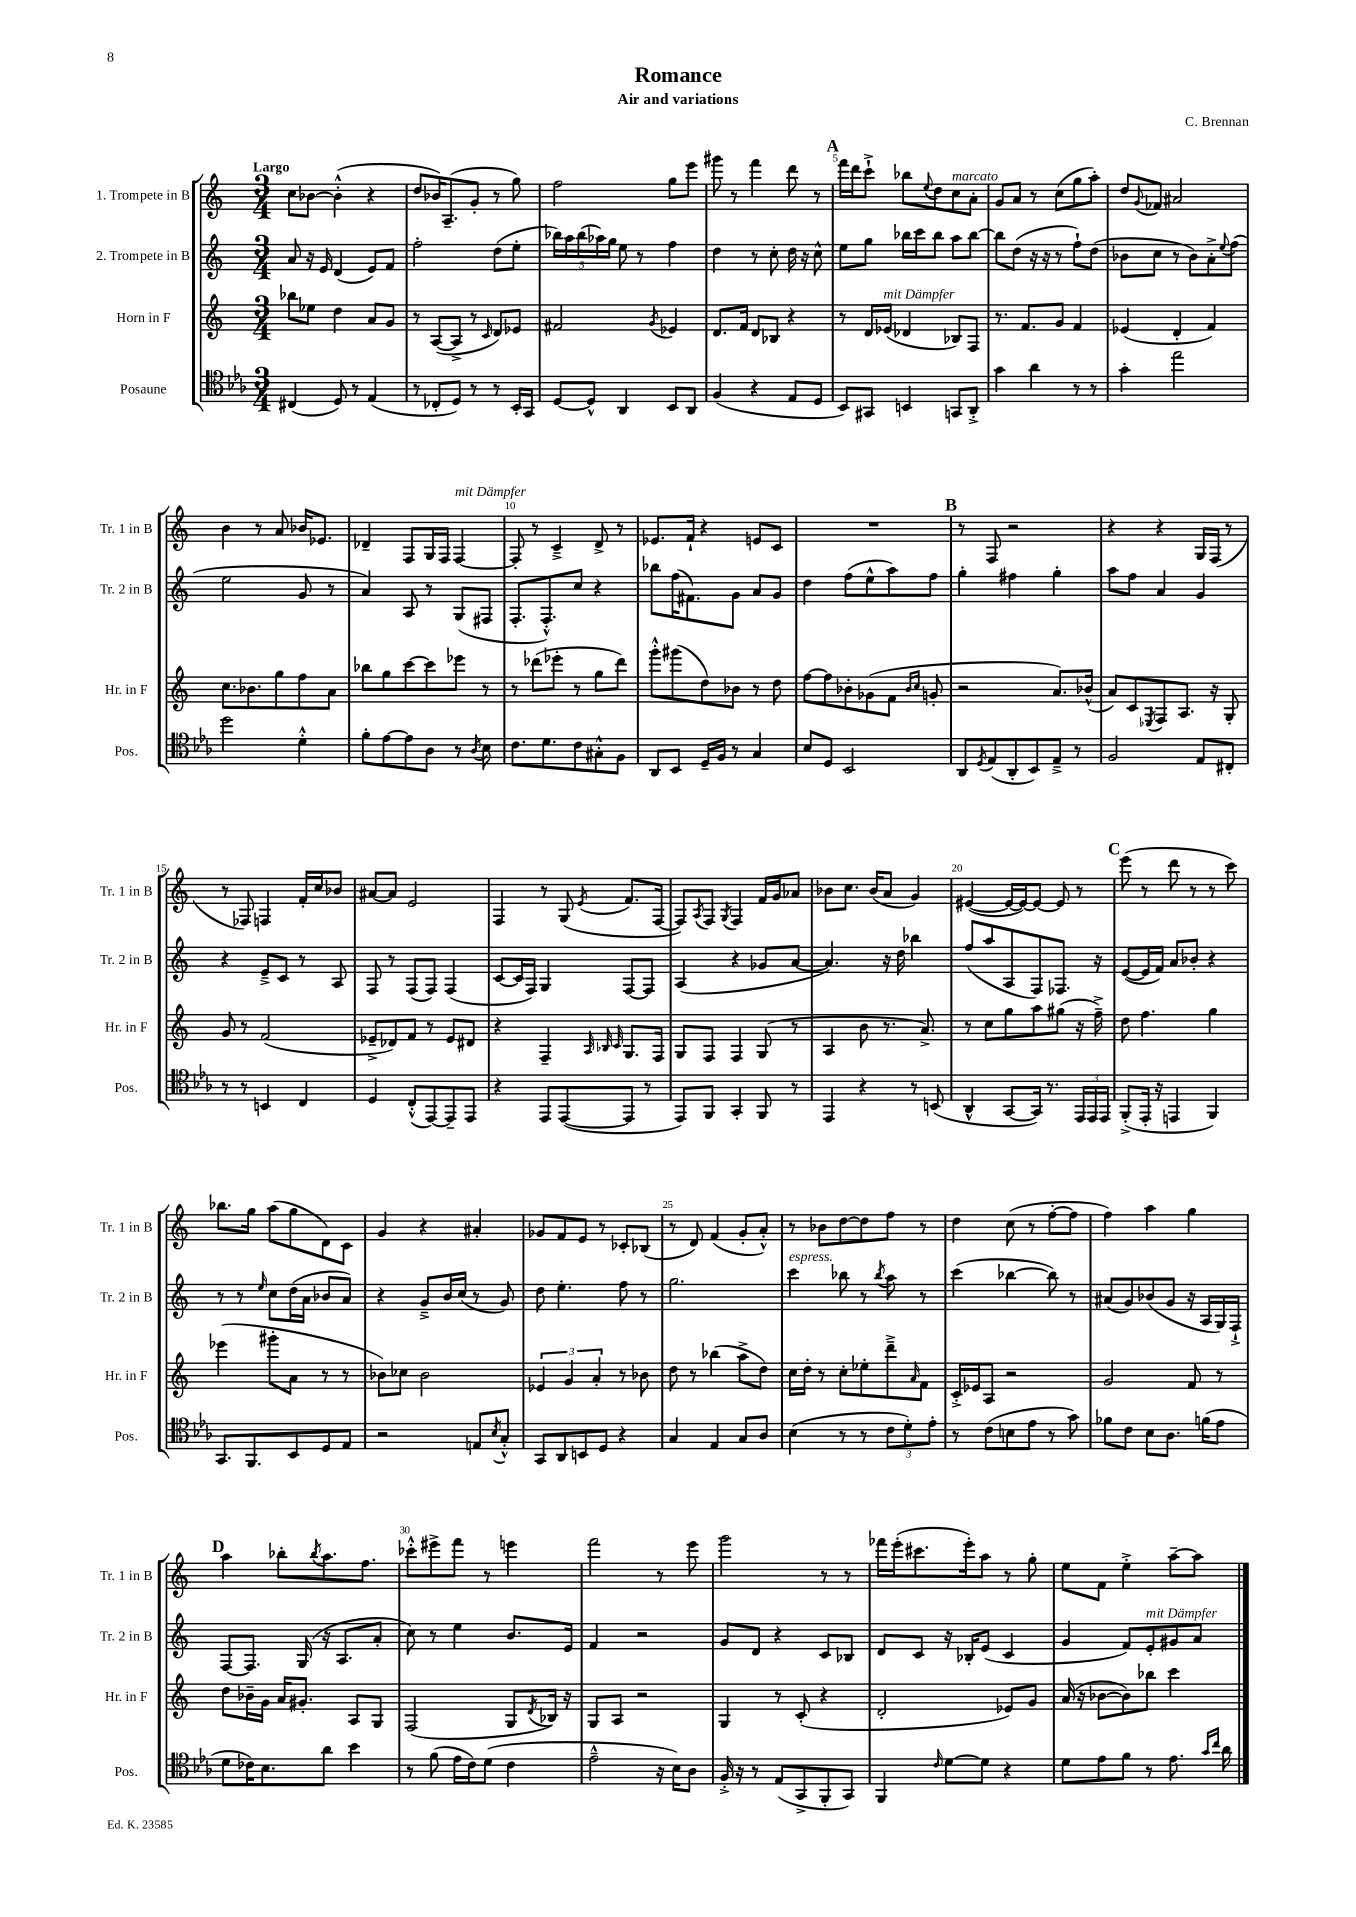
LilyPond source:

\header { title = "Romance" composer = "C. Brennan" subtitle = "Air and variations" }
<<
\new StaffGroup <<
\new Staff = "s0" \with { instrumentName = "1. Trompete in B" shortInstrumentName = "Tr. 1 in B" } {
    \clef treble \key c \major \numericTimeSignature \time 3/4 \tempo "Largo"
    c''8 bes'8~ bes'4-.-^( r4 |
    d''8 bes'16) a8.--( g'8-. r8 g''8) |
    f''2 g''8 e'''8 |
    gis'''8 r8 f'''4 d'''8 r8 |
    \mark \markup { \bold "A" } f'''16 d'''16 c'''8-!-> bes''8 \appoggiatura { e''8 } d''8 c''8^\markup { \italic "marcato" } a'8-. |
    g'8 a'8 r8 c''8( g''8 a''8-.) |
    d''8 \appoggiatura { g'8 } fes'8 ais'2 |
    b'4 r8 a'8 bes'16 ees'8. |
    des'4-- f8 g16 f16 f4~^\markup { \italic "mit Dämpfer" } |
    f8-. r8 c'4---> d'8-> r8 |
    ees'8. f'16-! r4 e'8 c'8 |
    R2. |
    \mark \markup { \bold "B" } r8 f8 r2 |
    r4 r4 g16 f16( r8 |
    r8 fes8) f4 f'16-. c''16 bes'8 |
    ais'8~ ais'8 e'2 |
    f4 r8 g8( \acciaccatura { e'8 } f'8. f16~ |
    f8) \acciaccatura { a8 } f8 \acciaccatura { g8 } f4 f'16 g'16 aes'8 |
    bes'8 c''8. bes'16( a'8 g'4) |
    eis'4~( eis'16~ eis'16~) eis'8~ eis'8 r8 |
    \mark \markup { \bold "C" } e'''8( r8 d'''8 r8 r8 c'''8) |
    bes''8. g''16 a''8( g''8 d'8) c'8 |
    g'4 r4 ais'4-. |
    ges'8 f'8 e'8 r8 ces'8-. bes8( |
    r8 d'8) f'4( g'8-. a'8-.-^) |
    r8 bes'8 d''8~ d''8 f''8 r8 |
    d''4 c''8( r8 f''8~-. f''8 |
    f''4) a''4 g''4 |
    \mark \markup { \bold "D" } a''4 bes''8-. \acciaccatura { bes''8 } a''8. f''8. |
    ces'''8-.-^ eis'''8-> f'''8 r8 e'''4 |
    f'''2 r8 e'''8 |
    g'''2 r8 r8 |
    fes'''16 e'''16-.( cis'''8. e'''16-.) a''8 r8 g''8-. |
    e''8 f'8 e''4-.-> a''8~-- a''8 \bar "|." |
}
\new Staff = "s1" \with { instrumentName = "2. Trompete in B" shortInstrumentName = "Tr. 2 in B" } {
    \clef treble \key c \major \numericTimeSignature \time 3/4
    a'8 r16 e'16 d'4( e'8) f'8 |
    f''2-. d''8( e''8-. |
    \tuplet 5/4 { bes''16) a''16 bes''16( aes''16) g''16 } e''8 r8 f''4 |
    d''4 r8 c''8-. d''16 r16 c''8-^ |
    \mark \markup { \bold "A" } e''8 g''8 bes''16 c'''16 bes''8 a''8 bes''8~ |
    bes''8 d''8( r16 r16 r8 f''8-!) d''8( |
    bes'8 c''8 r8 bes'8) a'8-.-> \appoggiatura { e''8 } f''8( |
    e''2 g'8 r8 |
    a'4) a8 r8 g8( fis8 |
    f8.-. f8.-.-^) c''8 r4 |
    bes''8 f''16( fis'8.) g'8 a'8 g'8 |
    d''4 f''8( e''8-^ a''8) f''8 |
    \mark \markup { \bold "B" } g''4-. fis''4 g''4-. |
    a''8 f''8 a'4 g'4 |
    r4 e'8---> c'8 r8 a8 |
    f8 r8 f8( f8) f4( |
    c'8~ c'16 f16) g4 f8~ f8 |
    a4( r4 ges'8 a'8~ |
    a'4.) r16 d''16 bes''4 |
    f''8( a''8 a8 f8) fes8. r16 |
    \mark \markup { \bold "C" } e'8~( e'16 f'16) a'8 bes'8-. r4 |
    r8 r8 \grace { e''16 } c''8 d''16( a'16 bes'8 a'8) |
    r4 g'8---> b'16 c''16( r8 g'8) |
    d''8 e''4.-. f''8 r8 |
    g''2. |
    c'''4^\markup { \italic "espress." } bes''8 r8 \acciaccatura { bes''8 } a''8 r8 |
    c'''4( bes''4~ bes''8) r8 |
    ais'8( g'8) bes'8( g'8 r16 a16 g16) f16-!-> |
    \mark \markup { \bold "D" } f8~ f8. g16( r16 a8. a'8-. |
    c''8) r8 e''4 b'8. e'16 |
    f'4 r2 |
    g'8 d'8 r4 c'8 bes8 |
    d'8 c'8 r16 bes16-. e'8( c'4 |
    g'4 f'8) e'8-.^\markup { \italic "mit Dämpfer" } gis'8 a'8 \bar "|." |
}
\new Staff = "s2" \with { instrumentName = "Horn in F" shortInstrumentName = "Hr. in F" } {
    \clef treble \key c \major \numericTimeSignature \time 3/4
    bes''8 ees''8 d''4 a'8 g'8 |
    r8 a8~( a8-> r8 \grace { c'16 } d'8) ees'8 |
    fis'2 \acciaccatura { g'8 } ees'4 |
    d'8. f'16 d'8 bes8 r4 |
    \mark \markup { \bold "A" } r8 d'16 ees'16^\markup { \italic "mit Dämpfer" }( des'4 bes8) f8 |
    r8. f'8. g'8 f'4 |
    ees'4( d'4-. f'4) |
    c''8. bes'8. g''8 f''8 a'8 |
    bes''8 g''8 c'''8~ c'''8 ees'''8 r8 |
    r8 des'''8( ees'''8-. r8 g''8 des'''8) |
    g'''8-.-^ gis'''8( d''8) bes'8 r8 d''8 |
    f''8~ f''8 bes'8-. ges'8( f'8 \grace { bes'16 c''16 } g'8-. |
    \mark \markup { \bold "B" } r2 a'8.) bes'16-^( |
    a'8) c'8 \acciaccatura { ees8 } f8 a8. r16 g8-. |
    g'8 r8 f'2( |
    ees'8---> des'8) f'8 r8 ees'8 dis'8 |
    r4 f4-- \grace { a32 bes32 c'32 } g8. f16 |
    g8 f8 f4 g8( r8 |
    a4 b'8 r8. a'8.->) |
    r8 c''8 g''8 a''8 gis''8( r16 f''16--->) |
    \mark \markup { \bold "C" } d''8 f''4. g''4 |
    ees'''4( gis'''8-. a'8 r8 r8 |
    bes'8) ces''8 bes'2 |
    \tuplet 3/2 { ees'4 g'4 a'4-. } r8 bes'8 |
    d''8 r8 bes''4( a''8-> d''8) |
    c''16 d''16-. r8 c''8-. ees''8-. d'''8---> \grace { a'16 } f'8 |
    c'16-.-> ees'16 a8 r2 |
    g'2 f'8 r8 |
    \mark \markup { \bold "D" } d''8 bes'16-- g'16 a'16 gis'8.-. a8 g8 |
    f2( g8 \acciaccatura { d'8 } bes16) r16 |
    g8 a8 r2 |
    g4 r8 c'8-.( r4 |
    d'2-. ees'8) g'8 |
    a'16( r16 bes'8~ bes'8) bes''8 c'''4 \bar "|." |
}
\new Staff = "s3" \with { instrumentName = "Posaune" shortInstrumentName = "Pos." } {
    \clef tenor \key ees \major \numericTimeSignature \time 3/4
    cis4( d8) r8 ees4( |
    r8 ces8-. d8) r8 r8 bes,16-. g,16 |
    d8~ d8-^ aes,4 bes,8 aes,8 |
    f4( r4 ees8 d8 |
    \mark \markup { \bold "A" } bes,8) gis,8 b,4 g,8 aes,8-.-> |
    g'4 aes'4 r8 r8 |
    g'4-. ees''2 |
    d''2 d'4-.-^ |
    f'8-. ees'8~ ees'8 aes8 r8 \acciaccatura { aes8 } bes8 |
    c'8. d'8. c'8 gis8-.-^ f8 |
    aes,8 bes,8 d16-- f16 r8 g4 |
    bes8 d8 bes,2 |
    \mark \markup { \bold "B" } aes,8 \acciaccatura { d8 } ees8( aes,8-. bes,8) ees8---> r8 |
    f2 ees8 cis8-. |
    r8 r8 b,4 c4 |
    d4 c8-.-^( ees,8~) ees,8-- ees,8 |
    r4 ees,8 ees,8~( ees,8 r8 |
    ees,8) f,8 g,4-. f,8 r8 |
    ees,4 r4 r8 b,8( |
    aes,4-^ g,8~ g,16) r8. \tuplet 3/2 { ees,16 ees,16 ees,16 } |
    \mark \markup { \bold "C" } f,8-.->( ees,16-. r16 e,4 f,4) |
    g,8. f,8. bes,8 d8 ees8 |
    r2 e8 \acciaccatura { bes8 } g8-.-^ |
    g,8 aes,8 b,8 d8 r4 |
    g4 ees4 g8 aes8 |
    bes4( r8 r8 \tuplet 3/2 { c'8 d'8-.) ees'8-. } |
    r8 c'8( b8 ees'8 r8 g'8) |
    fes'8 c'8 bes8 aes8. f'16( ees'8 |
    \mark \markup { \bold "D" } d'8 ces'16) bes8. aes'8 bes'4 |
    r8 f'8( ees'16 c'16) d'8( c'4 |
    ees'2---^ r16 bes16) aes8 |
    f16-.-> r16 r8 ees8( g,8-> f,8-. g,8) |
    f,4 \grace { c'16 } d'8~ d'8 r4 |
    d'8 ees'8 f'8 r8 ees'8. \grace { g'16 c''16 } aes'16 \bar "|." |
}
>>
>>
\layout { \context { \Score \override BarNumber.break-visibility = ##(#f #t #t) barNumberVisibility = #(every-nth-bar-number-visible 5) } }
